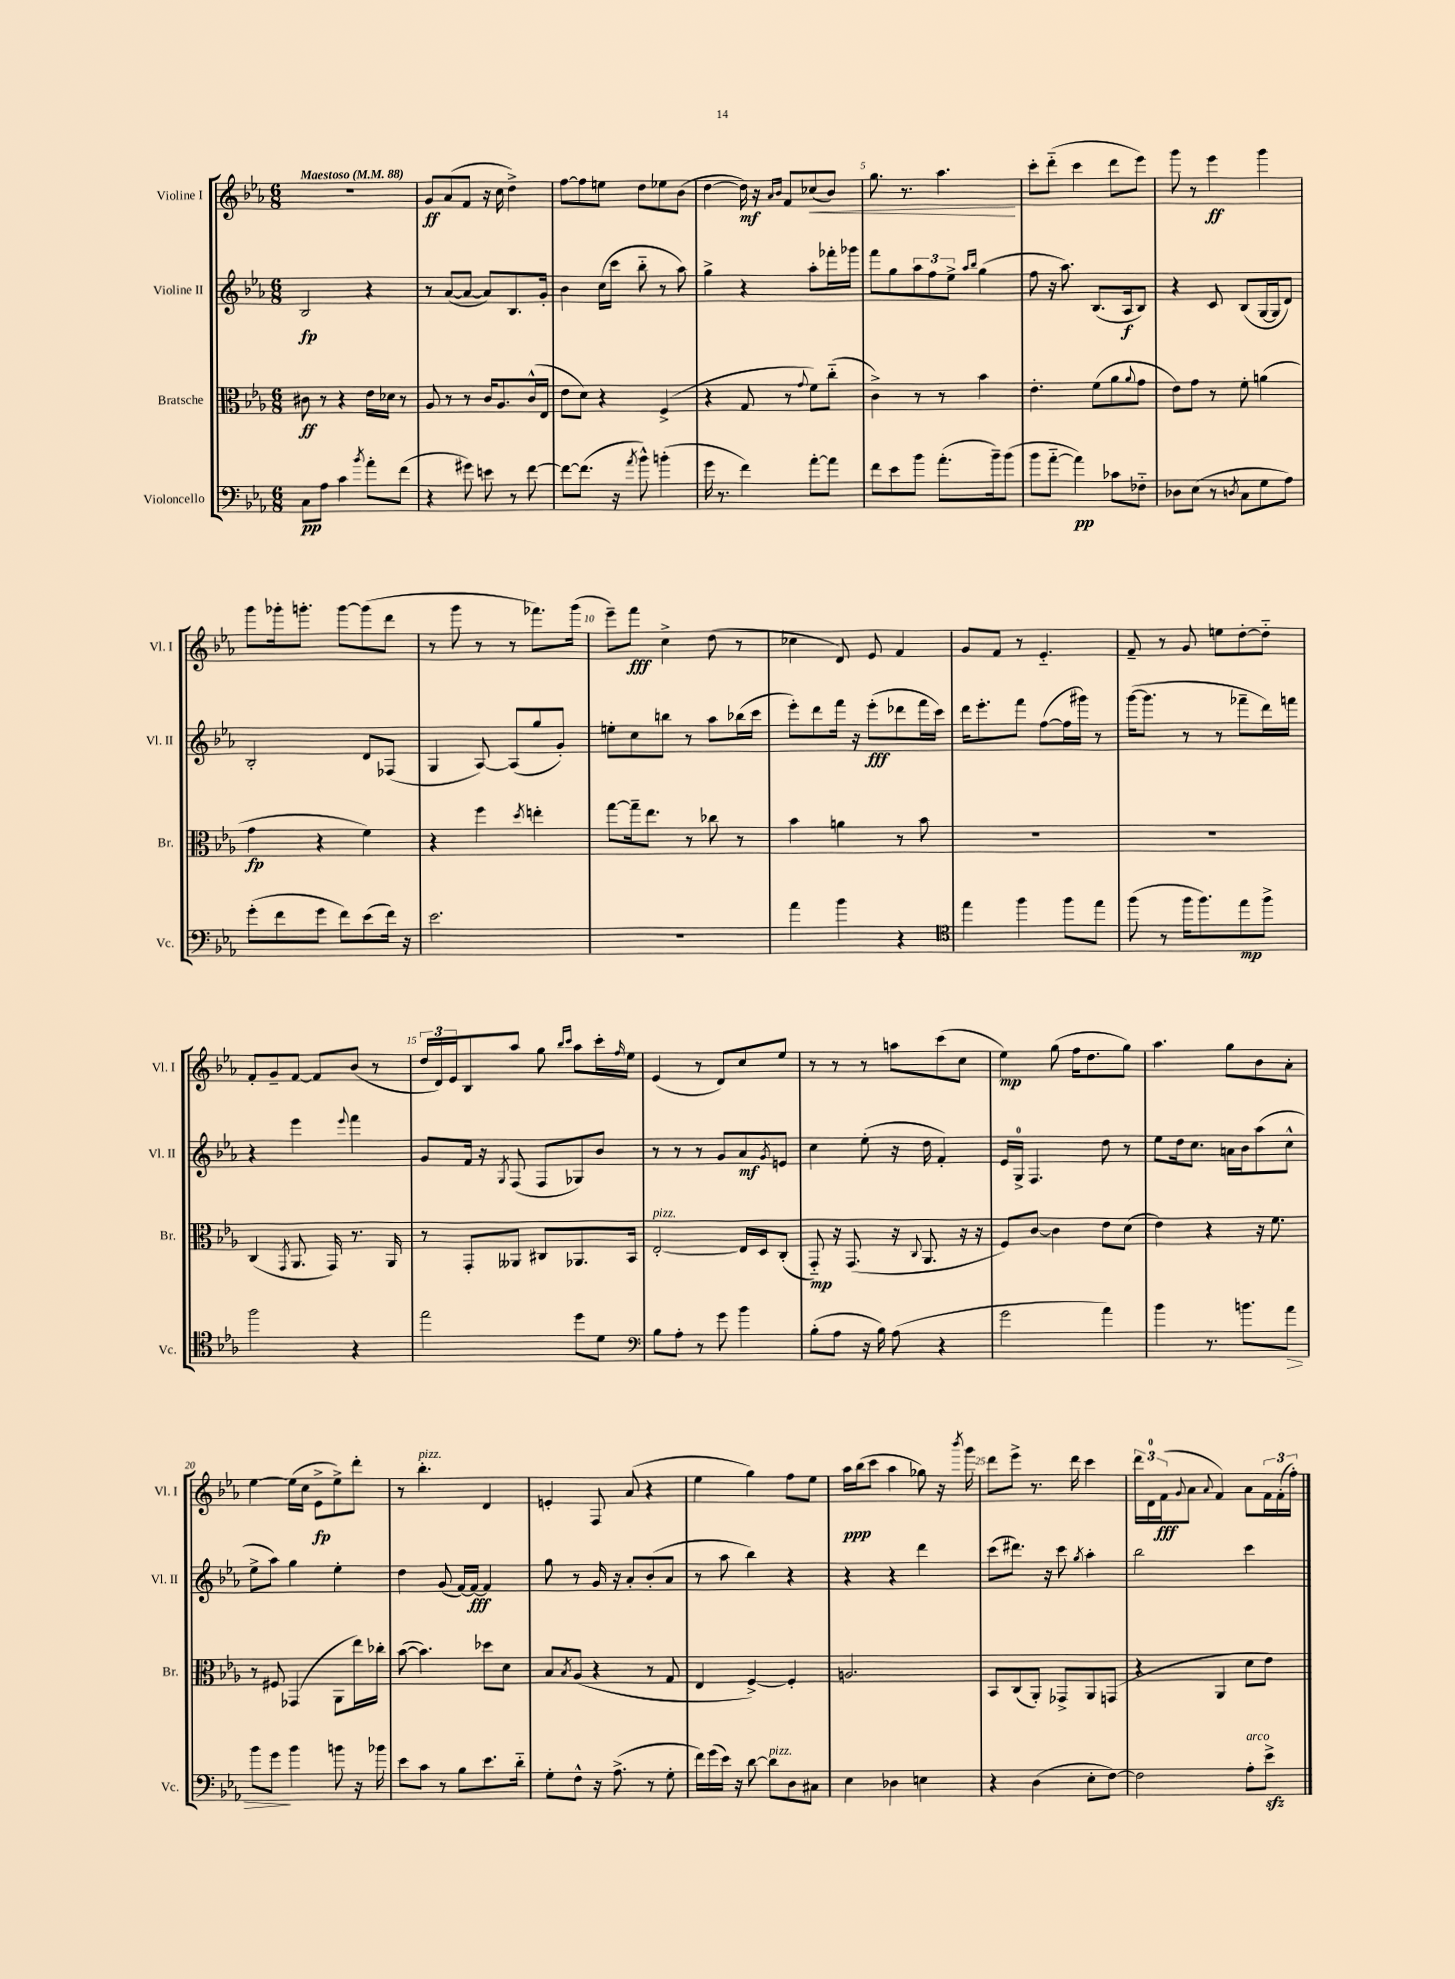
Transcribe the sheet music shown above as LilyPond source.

<<
\new StaffGroup <<
\new Staff = "s0" \with { instrumentName = "Violine I" shortInstrumentName = "Vl. I" } {
    \clef treble \key ees \major \numericTimeSignature \time 6/8 \tempo "Maestoso" 4 = 88
    R2. |
    g'8\ff aes'8( f'8 r16 c''16 d''4->) |
    f''8~ f''8 e''8 d''8 ees''8 bes'8( |
    d''4~ d''16\mf) r16 \grace { aes'16 bes'16 } f'8 ces''8\<( bes'8) |
    g''8. r8. aes''4.\! |
    c'''8-. d'''8-_( c'''4 d'''8 ees'''8) |
    g'''8 r8 ees'''4\ff g'''4 |
    g'''8 ges'''16-. g'''8.-. g'''8~ g'''8( d'''8 |
    r8 g'''8 r8 r8 fes'''8.) g'''16( |
    ees'''8--) f'''8\fff c''4-> d''8( r8 |
    ces''4 d'8) ees'8 f'4 |
    g'8 f'8 r8 ees'4.-_ |
    f'8-- r8 g'8 e''8 d''8~-. d''8-_ |
    f'8-. g'8-- f'8~ f'8 bes'8( r8 |
    \tuplet 3/2 { d''16 d'16) ees'16 } bes8 aes''8 g''8 \grace { bes''16 c'''16 } aes''8 c'''16-. \grace { f''16 } ees''16 |
    ees'4( r8 d'8) c''8 ees''8 |
    r8 r8 r8 a''8 c'''8( c''8 |
    ees''4\mp) g''8( f''16 d''8. g''8) |
    aes''4. g''8 bes'8 aes'8-. |
    ees''4~ ees''16( c''16 ees'8->\fp ees''8->) d'''8-. |
    r8 bes''4.-.^\markup { \italic "pizz." } d'4 |
    e'4-. f8 aes'8( r4 |
    ees''4 g''4) f''8 ees''8 |
    aes''16\ppp bes''16( c'''8 aes''4 ges''8) r16 \acciaccatura { bes'''8 } g'''16 |
    d'''8 ees'''8-> r8. d'''16 c'''4 |
    \tuplet 3/2 { d'''16 d'16-0 f'16\fff( } \appoggiatura { g'8 } aes'8 \appoggiatura { aes'8 } f'4) aes'8 \tuplet 3/2 { f'16 f'16-.( f''16-.) } \bar "|." |
}
\new Staff = "s1" \with { instrumentName = "Violine II" shortInstrumentName = "Vl. II" } {
    \clef treble \key ees \major \numericTimeSignature \time 6/8
    bes2\fp r4 |
    r8 aes'8~( aes'8~ aes'8) bes8. g'16-. |
    bes'4 c''16( c'''16 bes''8-_ r8 aes''8) |
    g''4-> r4 aes''8-. fes'''16-. ges'''16 |
    f'''8 g''8 \tuplet 3/2 { aes''8 f''8 ees''8-> } \grace { aes''16 bes''16 } g''4( |
    f''8 r16 aes''8.) bes8.( aes16\f bes8) |
    r4 c'8 bes8( g16~ g16 d'8) |
    bes2-. d'8 fes8( |
    g4 aes8~) aes8( g''8 g'8-.) |
    e''8-. c''8 b''8 r8 aes''8 bes''16( c'''16 |
    ees'''8-.) d'''8 f'''16 r16 ees'''8-.\fff( des'''8 f'''16 c'''16) |
    d'''16 ees'''8.-. f'''8 f''8~( f''16 gis'''16) r8 |
    g'''16~( g'''8. r8 r8 fes'''8-- d'''16) f'''16 |
    r4 ees'''4 \appoggiatura { ees'''8 } f'''4 |
    g'8 f'16 r16 \acciaccatura { g8 } f8( f8 ges8) bes'8 |
    r8 r8 r8 g'8 aes'8\mf \acciaccatura { g'8 } e'8 |
    c''4 ees''8-.( r16 d''16 f'4-.) |
    ees'16 g16-0-> f4. d''8 r8 |
    ees''8 d''16 c''8. a'16 bes'16 aes''8( c''8-^ |
    ees''8-> aes''8) g''4 ees''4-. |
    d''4 g'8( f'16~) f'16~\fff f'4 |
    g''8 r8 g'16 r16 aes'8-. bes'8-.( aes'8 |
    r8 aes''8 bes''4) r4 |
    r4 r4 d'''4 |
    c'''8( dis'''8.) r16 c'''8 \acciaccatura { g''8 } aes''4-. |
    bes''2 c'''4 \bar "|." |
}
\new Staff = "s2" \with { instrumentName = "Bratsche" shortInstrumentName = "Br." } {
    \clef alto \key ees \major \numericTimeSignature \time 6/8
    cis'8\ff r8 r4 ees'16 des'16 r8 |
    aes8 r8 r8 c'16 aes8. c'16-^( ees16 |
    ees'8 d'8) r4 f4->( |
    r4 g8 r8 \appoggiatura { g'8 } f'8) c''8-_( |
    c'4->) r8 r8 bes'4 |
    ees'4.-. f'8( aes'8 \appoggiatura { aes'8 } g'8 |
    ees'8) g'8 r8 f'8-. a'4( |
    g'4\fp r4 f'4) |
    r4 f''4 \acciaccatura { d''8 } e''4-. |
    g''8~ g''16-- ees''8. r8 ces''8 r8 |
    bes'4 a'4 r8 bes'8 |
    R2. |
    R2. |
    c4( \acciaccatura { g,8 } aes,8. g,16) r8. aes,16 |
    r8 g,8-. aeses,8 cis8 aes,8. bes,16 |
    ees2~-.^\markup { \italic "pizz." } ees16 d16 c8-.( |
    g,8-_\mp) r16 g,8.( r16 \appoggiatura { c8 } aes,8. r16 r16 |
    f8) c'8~ c'4 ees'8 d'8( |
    ees'4) r4 r16 f'8. |
    r8 fis8 ges,4( aes,8 ees''16) ces''16-. |
    bes'8~( bes'4.) des''8 d'8 |
    bes8 \acciaccatura { bes8 } aes8( r4 r8 g8 |
    ees4 f4~->) f4-. |
    a2. |
    bes,8 c8( aes,8-.) ges,8-> aes,8 g,8( |
    r4 aes,4 d'8 ees'8) \bar "|." |
}
\new Staff = "s3" \with { instrumentName = "Violoncello" shortInstrumentName = "Vc." } {
    \clef bass \key ees \major \numericTimeSignature \time 6/8
    c8\pp aes8 c'4 \acciaccatura { bes'8 } aes'8-. f'8( |
    r4 gis'8) e'8 r8 f'8~ |
    f'8~ f'8.( r16 \acciaccatura { aes'8 } bes'8-^) b'4-.( |
    g'16 r8. f'4) aes'8~-. aes'8 |
    f'8 ees'8 bes'8 aes'8.-.( bes'16--) bes'8( |
    bes'8 aes'8~-_ aes'4\pp) ces'8 fes8-_ |
    des8 ees8( r8 \acciaccatura { d8 } c8 g8 aes8) |
    g'8-.( f'8 g'8 f'8) ees'8( f'16) r16 |
    ees'2. |
    R2. |
    aes'4 bes'4 r4 |
    \clef tenor ees''4 f''4 f''8 ees''8 |
    f''8( r8 f''16 f''8.) ees''8\mp f''8-> |
    f''2 r4 |
    ees''2 d''8 d'8 |
    \clef bass bes8 aes8-. r8 g'8 bes'4 |
    bes8-.( aes8 r16 bes16) aes8( r4 |
    g'2 aes'4) |
    bes'4 r8. b'8. aes'8\> |
    bes'8 g'8\! bes'4 b'8 r16 bes'16 |
    ees'8 c'8 r8 bes8 ees'8. d'16-_ |
    g8-. f8-^ r16 aes8.->( r8 g8-. |
    f'16) g'16( ees'16) r16 d'8~ d'8^\markup { \italic "pizz." } d8 cis8 |
    ees4 des4 e4 |
    r4 d4( ees8-. f8~) |
    f2 aes8-.^\markup { \italic "arco" } ees'8->\sfz \bar "|." |
}
>>
>>
\layout { \context { \Score \override BarNumber.break-visibility = ##(#f #t #t) barNumberVisibility = #(every-nth-bar-number-visible 5) } }
